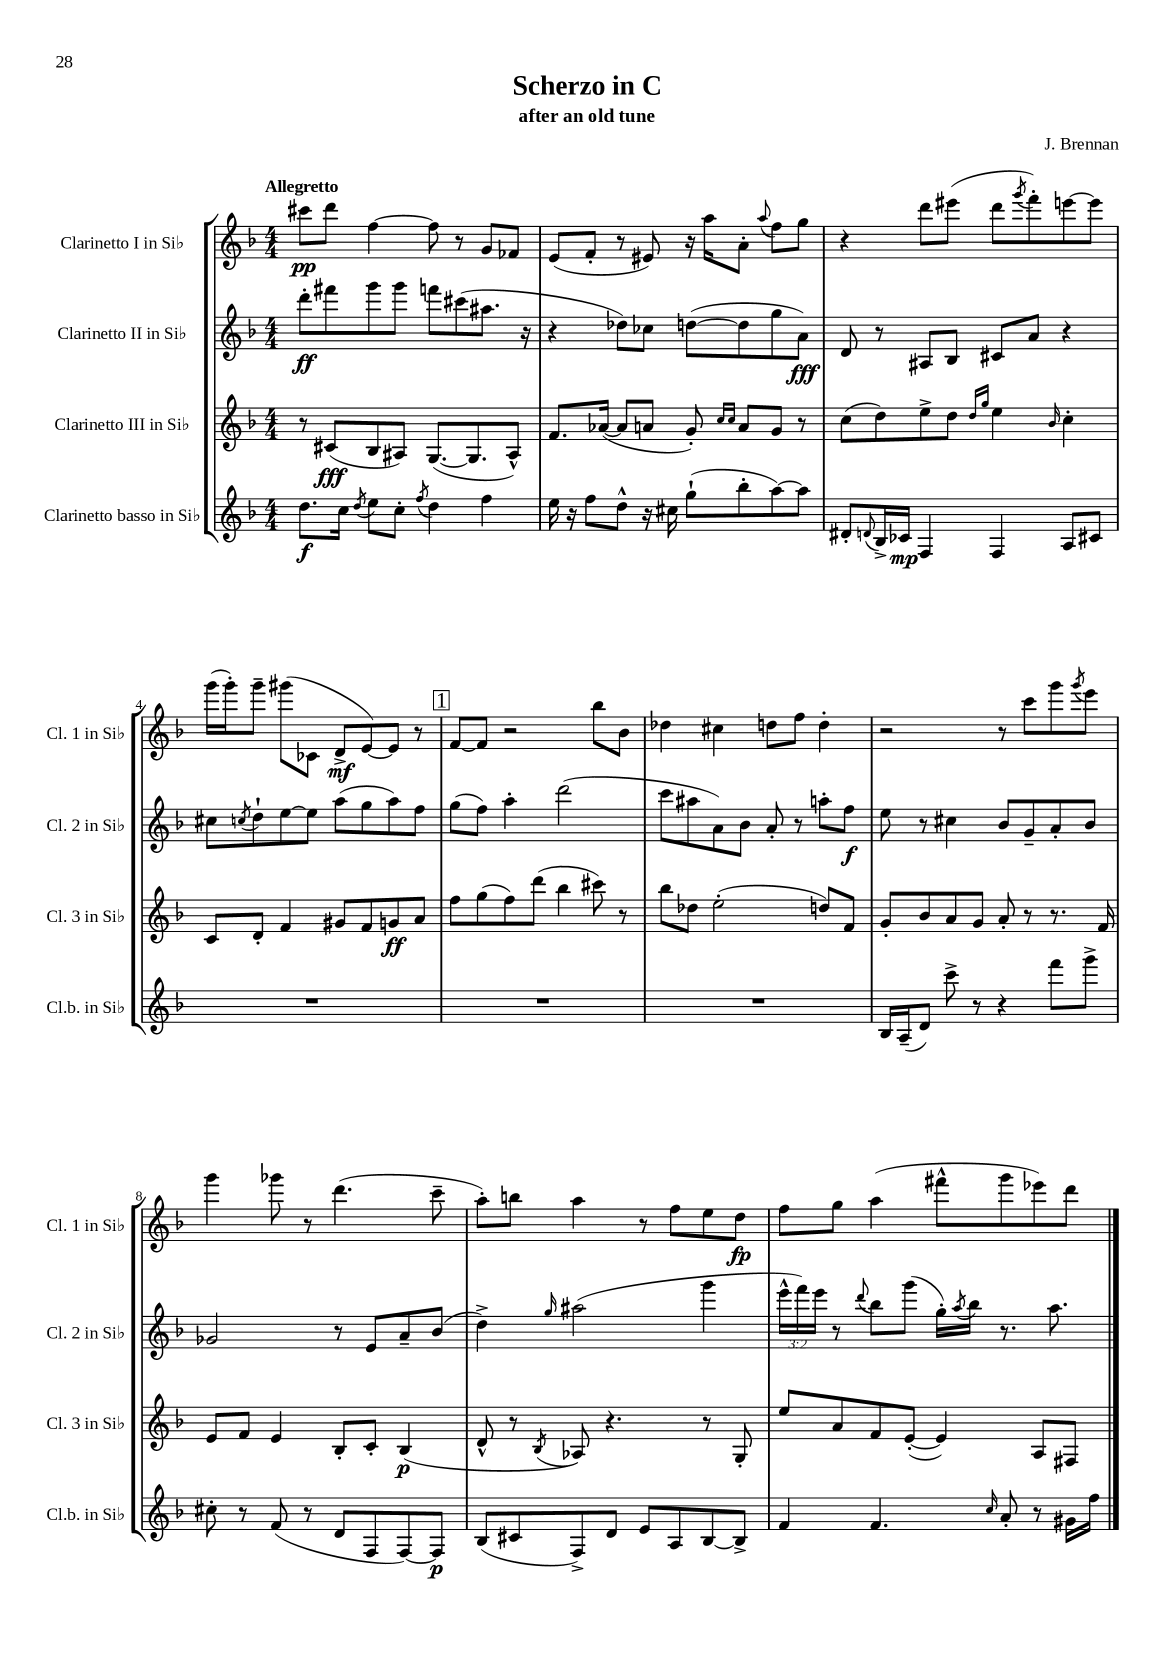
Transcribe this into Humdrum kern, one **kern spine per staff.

**kern	**kern	**kern	**kern
*staff4	*staff3	*staff2	*staff1
*clefG2	*clefG2	*clefG2	*clefG2
*k[b-]	*k[b-]	*k[b-]	*k[b-]
*M4/4	*M4/4	*M4/4	*M4/4
8.dd\L	8r	8ddd'\L	8ccc#\L
.	(8c#/L	8fff#\	8ddd\J
16cc\Jk	.	.	.
8qdd/	.	.	.
8ee\L	8B-/	8ggg\	[4ff\
8cc'\J	8A#/J)	8ggg\J	.
8qff/	.	.	.
4dd\	([8.G/L	8fff\L	8ff\]
.	.	(8ccc#\	8r
.	8.G/]	.	.
4ff\	.	8.aa#\J	8g/L
.	8A#^^/J)	.	8f-/J
.	.	16r	.
=	=	=	=
16ee\	8.f/L	4r	(8e/L
16r	.	.	.
8ff\L	.	.	8f'/J
.	([16a-/Jk	.	.
8dd^^\J	8a-/]L	8dd-\L)	8r
16r	8a/J	8cc-\J	8e#/)
16cc#\	.	.	.
(8gg`\L	8g'/)	([8dd\L	16r
.	.	.	16aa\LK
.	16qqcc/LL	.	.
.	16qqcc/JJ	.	.
8bb-'\	8a/L	8dd\]	8a'\J
.	.	.	8qqaa/
[8aa\)	8g/J	8gg\	8ff\L
8aa\]J	8r	8a\J)	8gg\J
=	=	=	=
8d#'/L	(8cc\L	8d/	4r
8qqd/	.	.	.
16B-^/L	8dd\)	8r	.
16c-/JJ	.	.	.
4F/	8ee^\	8A#/L	8ddd\L
.	8dd\J	8B-/J	(8eee#\J
.	16qqdd/LL	.	.
.	16qqgg/JJ	.	.
4F/	4ee\	8c#/L	8ddd\L
.	.	.	8qggg/
.	.	8a/J	8fff'\)
.	16qqb-/	.	.
8A/L	4cc'\	4r	[8eee\
8c#/J	.	.	8eee\]J
=	=	=	=
1r	8c/L	8cc#\L	(16ggg\LL
.	.	.	16ggg'\J)
.	.	8qcc/	.
.	8d'/J	8dd`\	8ggg~\J
.	4f/	[8ee\	(8ggg#\L
.	.	8ee\]J	8c-\J
.	8g#/L	(8aa\L	8d^/L
.	8f/	8gg\	[8e/)
.	8g/	8aa\)	8e/]J
.	8a/J	8ff\J	8r
=	=	=	=
1r	8ff\L	(8gg\L	[8f/L
.	(8gg\	8ff\J)	8f/]J
.	8ff\)	4aa'\	2r
.	(8ddd\J	.	.
.	4bb-\	(2ddd\	.
.	8ccc#\)	.	8bb-\L
.	8r	.	8b-\J
=	=	=	=
1r	8bb-\L	8ccc\L	4dd-\
.	8dd-\J	8aa#\	.
.	(2ee'\	8a\)	4cc#\
.	.	8b-\J	.
.	.	8a'/	8dd\L
.	.	8r	8ff\J
.	8dd/L)	8aa'\L	4dd'\
.	8f/J	8ff\J	.
=	=	=	=
16B-/LL	8g'/L	8ee\	2r
(16A~/J	.	.	.
8d/J)	8b-/	8r	.
8ccc^\	8a/	4cc#\	.
8r	8g/J	.	.
4r	8a'/	8b-/L	8r
.	8r	8g~/	8ccc\L
8fff\L	8.r	8a'/	8ggg\
.	.	.	8qggg/
8ggg^\J	.	8b-/J	8eee\J
.	16f/	.	.
=	=	=	=
8cc#'\	8e/L	2g-/	4ggg\
8r	8f/J	.	.
(8f/	4e/	.	8ggg-\
8r	.	.	8r
8d/L	8B-'/L	8r	(4.ddd\
8F/	8c'/J	8e/L	.
[8F/)	(4B-/	8a~/	.
8F/]J	.	(8b-/J	8ccc~\
=	=	=	=
(8B-/L	8d^^/	4dd^\)	8aa'\L)
8c#/	8r	.	8bb\J
.	8qB-/	16qqgg/	.
8F^/)	8A-/)	(2aa#\	4aa\
8d/J	4.r	.	.
8e/L	.	.	8r
8A/	.	.	8ff\L
[8B-/	8r	4ggg\	8ee\
8B-^/]J	8G'/	.	8dd\J
=	=	=	=
4f/	8ee/L	24eee^^\LL	8ff\L
.	.	24fff\)	.
.	.	24eee\JJ	.
.	8a/	8r	8gg\J
.	.	8qqddd/	.
4.f/	8f/	8bb-\L	(4aa\
.	([8e'/J	(8ggg\J	.
.	4e/])	16gg'\LL)	8fff#^^\L
.	.	8qaa/	.
.	.	16bb-\JJ	.
16qqcc/	.	.	.
8a'/	.	8.r	8ggg\
8r	8A/L	.	8eee-\)
.	.	8.aa\	.
16g#\LL	8F#/J	.	8ddd\J
16ff\JJ	.	.	.
==	==	==	==
*-	*-	*-	*-
